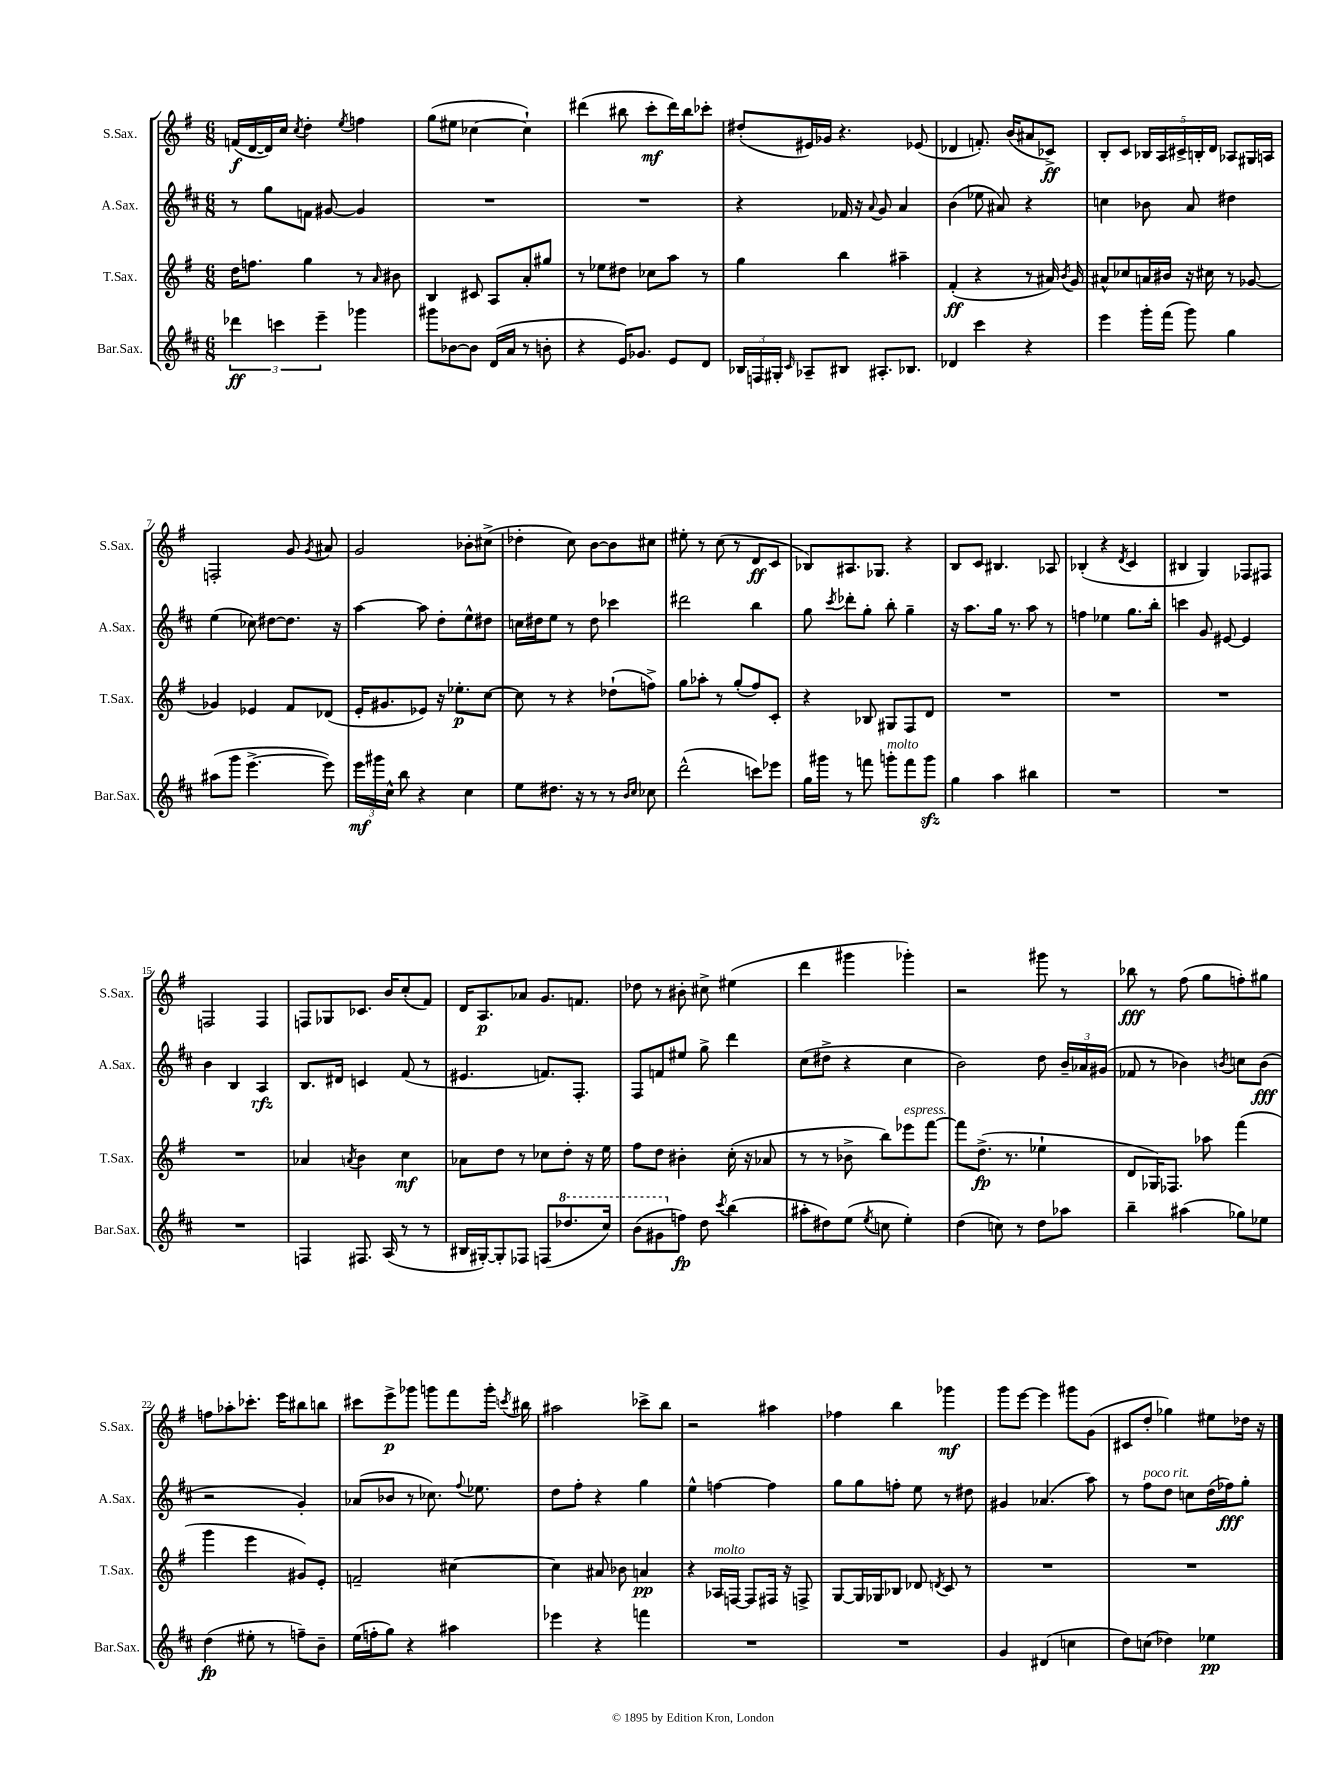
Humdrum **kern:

**kern	**kern	**kern	**kern
*staff4	*staff3	*staff2	*staff1
*clefG2	*clefG2	*clefG2	*clefG2
*k[f#c#]	*k[f#]	*k[f#c#]	*k[f#]
*M6/8	*M6/8	*M6/8	*M6/8
6ddd-	16dd	8r	(16f
.	8.ff	.	[16d
.	.	8gg	16d])
6ccc	.	.	.
.	.	.	16cc
.	.	.	8qcc
.	4gg	8f	4dd'
6eee~	.	.	.
.	.	[8g#	.
.	.	.	8qee
4ggg-	8r	4g#]	4ff
.	16qqa	.	.
.	8b#	.	.
=	=	=	=
8ggg#	4B	2.r	(8gg
[8b-	.	.	8ee#
8b-]	8c#	.	[4cc-
(16d	8A	.	.
16a	.	.	.
8r	8a'	.	4cc-`])
8b'	8gg#	.	.
=	=	=	=
4r	8r	2.r	(4ddd#
.	8ee-	.	.
16e)	8dd#	.	8bb#
8.g-	.	.	.
.	8cc-	.	8ccc'
8e	8aa	.	16ddd#)
.	.	.	16bb#
8d	8r	.	8ccc-'
=	=	=	=
24B-	4gg	4r	(8dd#'
24F	.	.	.
24G#'	.	.	.
16qqc#	.	.	.
8A-~	.	.	16e#)
.	.	.	16g-
8B#	4bb	16f-	4.r
.	.	16r	.
.	.	8qqa	.
8.A#'	.	8g	.
.	4aa#~	4a	.
8.B-	.	.	.
.	.	.	(8e-
=	=	=	=
4d-	(4f#'	(4b	4d-
4ccc#	4r	8ee-	8.f')
.	.	8a#)	.
.	.	.	(16b
4r	8r	4r	8a#
.	16a#)	.	8c-^)
.	8qb	.	.
.	16g	.	.
=	=	=	=
4eee	8a#^^	4cc	8B'
.	8cc-	.	8c
16ggg'	16a	8b-	20B-
.	.	.	20A
(16fff#	16b#	.	.
.	.	.	20c#^
8ggg)	16r	8a	.
.	.	.	20B'
.	16cc#	.	.
.	.	.	20d
4gg	8r	4dd#	8A-
.	[8g-	.	16G#
.	.	.	16A
=	=	=	=
(8aa#	4g-]	(4ee	2F'
8ggg	.	.	.
[4.eee^	4e-	8cc-)	.
.	.	[8dd#	.
.	8f#	8.dd#]	8g
.	.	.	8qg
8eee])	(8d-	.	8a#
.	.	16r	.
=	=	=	=
24eee	16e'	[4aa	2g
24ggg#	.	.	.
.	8.g#	.	.
24cc#^^	.	.	.
8bb	.	.	.
4r	8e-)	8aa]	.
.	16r	8dd'	.
.	8.ee-'	.	.
4cc#	.	8ee^^	8b-'
.	[8cc	8dd#	(8cc#^
=	=	=	=
8ee	8cc]	16cc	4dd-'
.	.	16dd#	.
8.dd#	8r	8ee	.
.	4r	8r	8cc)
16r	.	.	.
8r	.	8dd#	[8b
8r	(8dd-`	4ccc-	8b]
16qqb	.	.	.
16qqcc#	.	.	.
8cc-	8ff^)	.	8cc#
=	=	=	=
(2ddd^^	8gg	2ddd#	8ee#'
.	8aa-'	.	8r
.	8r	.	(8cc
.	(8gg'	.	8r
8ccc)	8ff#)	4bb	8d
8eee-	8c'	.	8c
=	=	=	=
16gg	4r	8gg	8B-)
16ggg#	.	.	.
.	.	8qccc#	.
8r	.	8ddd-'	8.A#
8fff	8B-	8gg'	.
.	.	.	8.G-
8ggg'	8G#	8bb'	.
8fff	8F#	4gg~	4r
8ggg	8d	.	.
=	=	=	=
4gg	2.r	16r	8B
.	.	8.aa	.
.	.	.	8c
4aa	.	16gg	4.B#
.	.	8.r	.
4bb#	.	8aa	.
.	.	8r	8A-
=	=	=	=
2.r	2.r	4ff	(4B-'
.	.	4ee-	4r
.	.	.	8qd
.	.	8.gg	4c
.	.	16bb'	.
=	=	=	=
2.r	2.r	4ccc	4B#
.	.	8g	4G)
.	.	[8e#	.
.	.	4e#]	8F-
.	.	.	8F#
=	=	=	=
2.r	2.r	4b	2F
.	.	4B	.
.	.	4A	4F
=	=	=	=
4F	4a-	8.B	8F
.	.	.	8G-
.	.	16d#	.
.	8qa	.	.
8.F#	4b	4c	8.c-
(16A	.	.	16b
8r	4cc	(8f#	(8cc'
8r	.	8r	8f#)
=	=	=	=
16B#	8a-	4.e#	16d
[16G#')	.	.	8.A
8G#']	8dd	.	.
8F-	8r	.	8a-
(8F	8cc-	8.f)	8.g
8.ddd-	8dd'	.	.
.	.	8.F#'	8.f
.	16r	.	.
16ccc#)	16ee	.	.
=	=	=	=
(8bb	8ff#	8F#	8dd-
8gg#	8dd	8f	8r
8ff)	4b#'	8ee#	8b#'
8dd	.	8gg^	8cc#^
8qccc#	.	.	.
(4bb	(16cc'	4ddd	(4ee#
.	16r	.	.
.	8a-	.	.
=	=	=	=
8aa#'	8r	(8cc#	4ddd
8dd#)	8r	8dd#^	.
(8ee	8b-^	4r	4ggg#
8qee	.	.	.
8cc	8bb)	.	.
4ee')	8eee-	4cc#	4ggg-')
.	[8fff#	.	.
=	=	=	=
(4dd	8fff#]	2b)	2r
.	(8.dd^	.	.
8cc)	.	.	.
.	8.r	.	.
8r	.	.	.
8dd	4ee-`	8dd	8ggg#
8aa-	.	24b~	8r
.	.	24a-	.
.	.	(24g#	.
=	=	=	=
4bb~	8d	8f-	8bb-
.	16G-)	8r	8r
.	8.F-	.	.
(4aa#	.	4b-)	(8ff#
.	8aa-	.	8gg
.	.	8qb	.
8gg-)	(4fff#	8cc	8ff')
8ee-	.	(8b	8gg#
=	=	=	=
(4dd	4ggg	2r	8ff
.	.	.	8aa-'
8ee#'	4eee	.	8.ccc-'
8r	.	.	.
.	.	.	16eee
8ff~)	8g#)	4g')	8bb#
8b~	8e'	.	8bb
=	=	=	=
(16ee	2f~	(8a-	8ccc#
16ff'	.	.	.
8gg)	.	8b-	8eee^
4r	.	8r	8ggg-
.	.	8.cc-)	8ggg
4aa#	[4cc#	.	8fff#
.	.	8qqff#	.
.	.	8.ee-	.
.	.	.	16ggg'
.	.	.	8qccc
.	.	.	16bb#
=	=	=	=
4eee-	4cc#]	8dd	2aa#
.	.	8ff#'	.
4r	8a#	4r	.
.	8b-	.	.
4fff	4a	4gg	8ccc-^
.	.	.	8bb
=	=	=	=
2.r	4r	4ee^^	2r
.	16A-	[4ff	.
.	[16F	.	.
.	8F]	.	.
.	16F#	4ff]	4aa#
.	16r	.	.
.	8F^	.	.
=	=	=	=
2.r	[8G	8gg	4ff-
.	16G]	8gg	.
.	16G-	.	.
.	8B-	8ff'	4bb
.	8d-	8ee	.
.	8qd	.	.
.	8c	8r	4ggg-
.	8r	8dd#	.
=	=	=	=
4g	2.r	4g#	8ggg
.	.	.	[8eee
(4d#	.	(4.a-	4eee]
4cc	.	.	8ggg#
.	.	8aa)	(8g
=	=	=	=
8dd)	2.r	8r	8c#
(8cc	.	8ff#	8dd'
4dd-)	.	8dd	4gg-)
.	.	8cc	.
4ee-	.	(16dd	8ee#
.	.	16ff-)	.
.	.	8gg'	16dd-
.	.	.	16r
==	==	==	==
*-	*-	*-	*-
